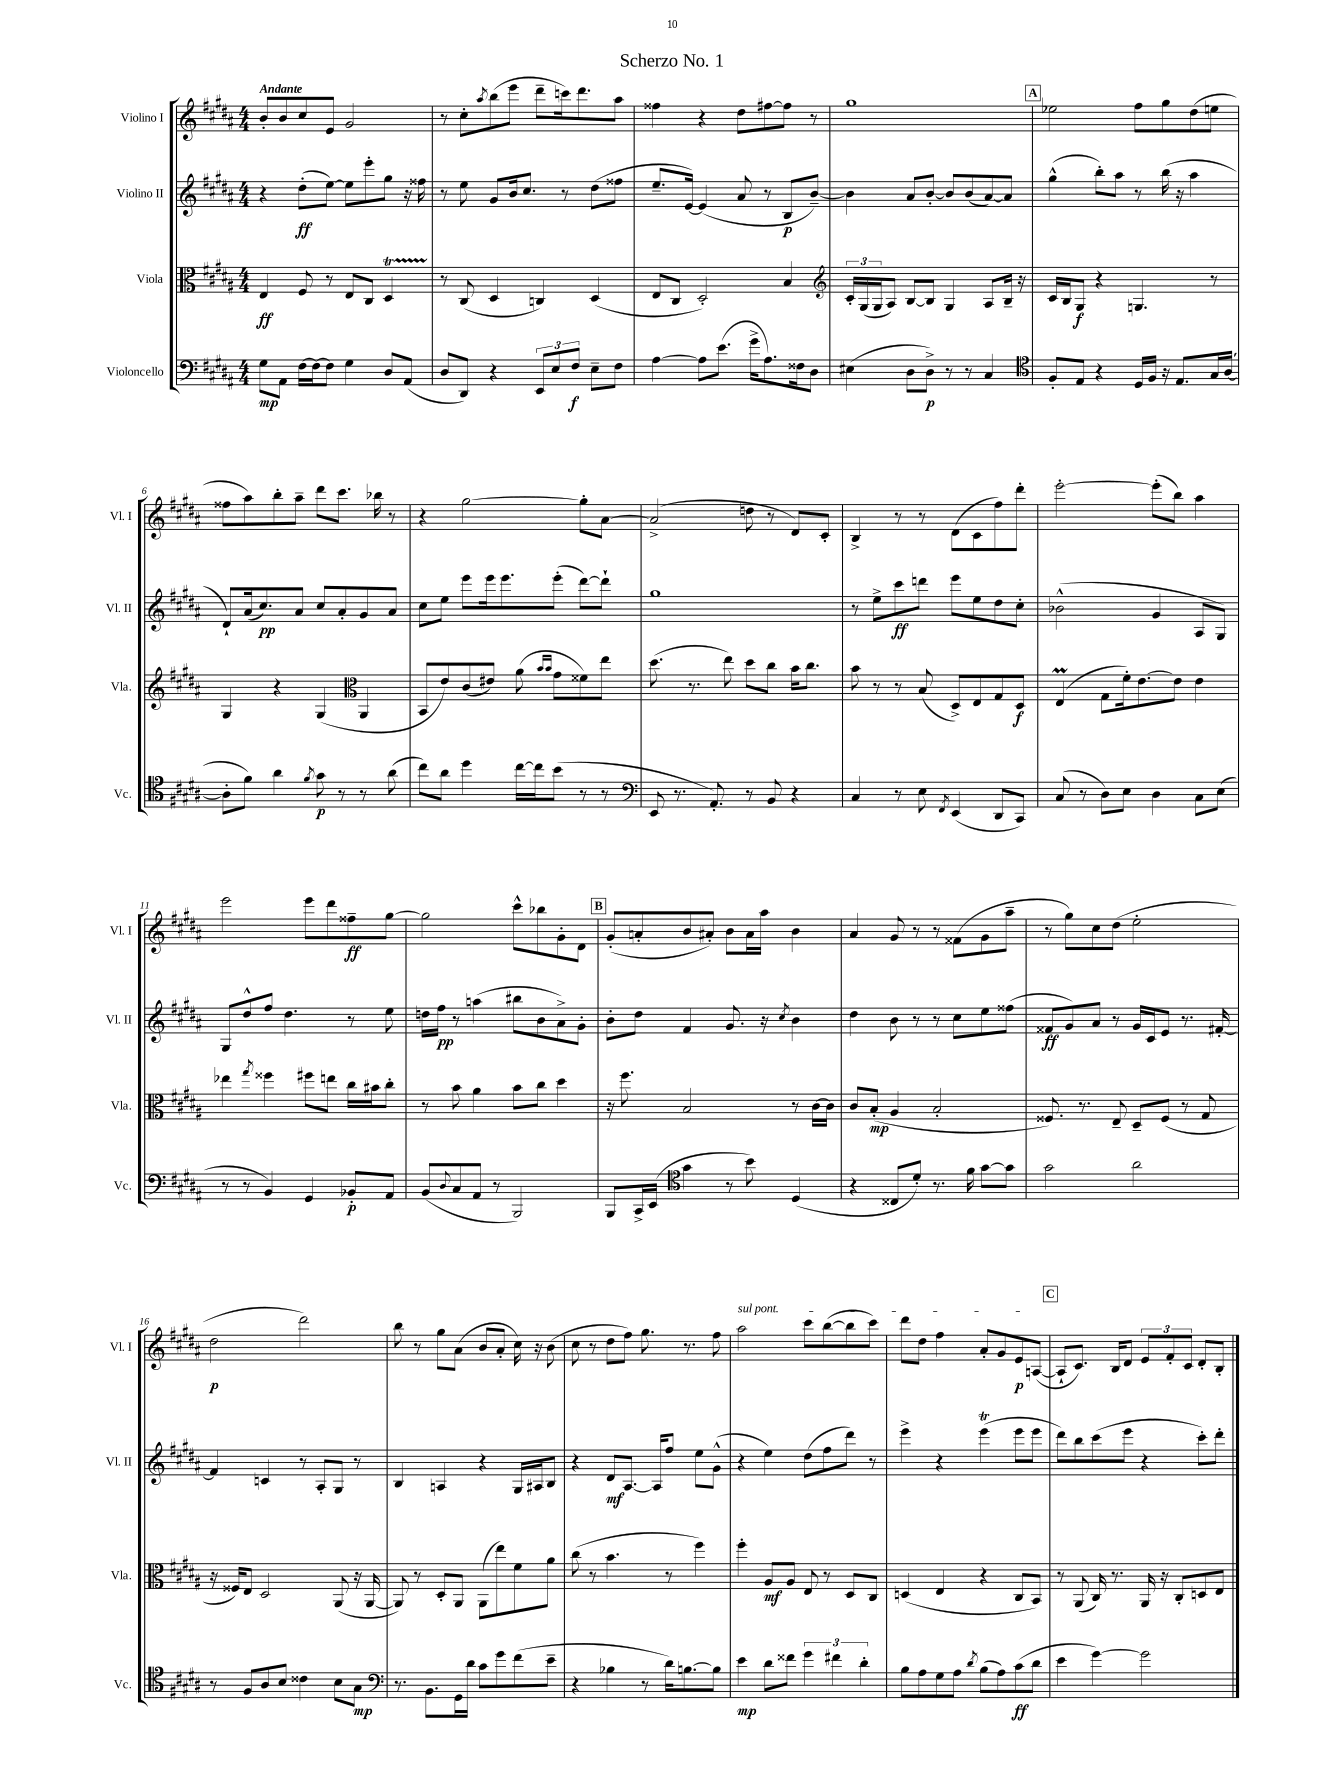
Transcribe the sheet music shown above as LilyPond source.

\header { title = "Scherzo No. 1" }
<<
\new StaffGroup <<
\new Staff = "s0" \with { instrumentName = "Violino I" shortInstrumentName = "Vl. I" } {
    \clef treble \key b \major \numericTimeSignature \time 4/4 \tempo "Andante"
    b'8-. b'8 cis''8 e'8 gis'2 |
    r8 cis''8-. \acciaccatura { ais''8 } b''8( e'''8 dis'''8-- c'''16) dis'''8. ais''8 |
    fisis''4 r4 dis''8 fis''8~ fis''8 r8 |
    gis''1 |
    \mark \markup { \box "A" } ees''2 fis''8 gis''8 dis''8( e''8 |
    fisis''8 ais''8) b''8-. ais''8-- dis'''8 cis'''8. bes''16 r8 |
    r4 gis''2~ gis''8-. ais'8~ |
    ais'2->( d''8 r8 dis'8) cis'8-. |
    b4-> r8 r8 dis'8( cis'8 fis''8) dis'''8-. |
    e'''2~-. e'''8-.( b''8) ais''4 |
    e'''2 e'''8 dis'''8 fisis''8--\ff gis''8~ |
    gis''2 cis'''8-^ bes''8 gis'8-. dis'8 |
    \mark \markup { \box "B" } gis'8-.( a'8-. b'8 ais'8-.) b'8 ais'16 ais''16 b'4 |
    ais'4 gis'8 r8 r8 fisis'8( gis'8 ais''8-- |
    r8 gis''8) cis''8 dis''8( e''2-. |
    dis''2\p dis'''2) |
    b''8 r8 gis''8 ais'8( b'8 ais'8-. cis''16) r16 b'8( |
    cis''8 r8 dis''8 fis''8) gis''8. r8. fis''8 |
    \once \override TextSpanner.bound-details.left.text = \markup { \italic "sul pont." } ais''2\startTextSpan cis'''8 b''8~( b''8 cis'''8) |
    dis'''8 dis''8 fis''4 ais'8-. gis'8 e'8\p a8~\stopTextSpan( |
    \mark \markup { \box "C" } a8-! cis'8.) b16 dis'8 \tuplet 3/2 { e'8 fis'8-. cis'8 } dis'8-. b8-. \bar "|." |
}
\new Staff = "s1" \with { instrumentName = "Violino II" shortInstrumentName = "Vl. II" } {
    \clef treble \key b \major \numericTimeSignature \time 4/4
    r4 dis''8-.\ff( e''8~) e''8 e'''8-. gis''8 r16 fisis''16 |
    r8 e''8 gis'8 b'16 cis''8. r8 dis''8( fisis''8 |
    e''8.-- e'16~) e'4( ais'8 r8 b8\p b'8~--) |
    b'4 ais'8 b'8~-. b'8 b'8( ais'8~) ais'8 |
    \mark \markup { \box "A" } gis''4-^( b''8-.) ais''8 r8 b''16( r16 ais''4 |
    dis'8-!) ais'16( cis''8.\pp) ais'8 cis''8 ais'8-. gis'8 ais'8 |
    cis''8 e''8 e'''8 e'''16 e'''8. e'''8-.( dis'''8~) dis'''8-! |
    gis''1 |
    r8 e''8-> cis'''8\ff d'''8 e'''8 e''8 dis''8 cis''8-. |
    bes'2-^( gis'4 ais8 gis8) |
    gis8 dis''8-^ fis''8 dis''4. r8 e''8 |
    d''16 fis''16\pp r8 a''4( bis''8 b'8 ais'8->) gis'8-. |
    \mark \markup { \box "B" } b'8-. dis''8 fis'4 gis'8. r16 \acciaccatura { cis''8 } b'4 |
    dis''4 b'8 r8 r8 cis''8 e''8 fisis''8( |
    fisis'8\ff gis'8) ais'8 r8 gis'16 cis'16 e'8 r8. fis'16~-. |
    fis'4 c'4 r8 ais8-. gis8 r8 |
    b4 a4 r4 gis16 ais16 b8 |
    r4 dis'8\mf ais8.~ ais16 fis''8 e''8 gis'8-^( |
    r4 e''4) dis''8( fis''8 dis'''8) r8 |
    e'''4-> r4 e'''4\trill( e'''8 e'''8 |
    \mark \markup { \box "C" } dis'''8) b''8 cis'''8( e'''8 r4 cis'''8-.) dis'''8-. \bar "|." |
}
\new Staff = "s2" \with { instrumentName = "Viola" shortInstrumentName = "Vla." } {
    \clef alto \key b \major \numericTimeSignature \time 4/4
    e4\ff fis8 r8 e8 cis8 dis4\startTrillSpan |
    r8\stopTrillSpan cis8( dis4 c4) dis4( |
    e8 cis8 dis2-.) b4 |
    \clef treble \tuplet 3/2 { cis'16-. gis16( gis16 } ais8) b8~ b8 gis4 ais8 b16-- r16 |
    \mark \markup { \box "A" } cis'16 b16 gis8\f r4 g4. r8 |
    gis4 r4 gis4( \clef alto ais,4 |
    b,8 e'8) cis'8( eis'8) ais'8( \grace { b'16 b'16 } gis'8 fisis'8) e''8 |
    dis''8.( r8. e''8) dis''8 cis''8 b'16 cis''8. |
    b'8 r8 r8 b8( dis8->) e8 gis8 dis8\f |
    e4\prall( gis8 fis'16-.) e'8.~ e'8 e'4 |
    ees''4 \acciaccatura { gis''8 } fisis''4 fis''8 e''8 cis''16 bis'16 cis''8-. |
    r8 b'8 ais'4 b'8 cis''8 dis''4 |
    \mark \markup { \box "B" } r16 fis''8. b2 r8 cis'16~ cis'16 |
    cis'8 b8-.\mp( ais4 b2-. |
    fisis8.) r8. e8-- dis8-- fisis8( r8 gis8 |
    r16 fisis16) e8 dis2 ais,8( r16 ais,16~ |
    ais,8) r8 dis8-. ais,8 ais,8( e''8) fis'8 ais'8 |
    cis''8( r8 b'4. r8 fis''4) |
    fis''4-. ais8\mf ais8 e8 r8 dis8 cis8 |
    d4( e4 r4 cis8 b,8) |
    \mark \markup { \box "C" } r8 ais,8( cis16) r8. ais,16 r16 cis8-. d8 e8 \bar "|." |
}
\new Staff = "s3" \with { instrumentName = "Violoncello" shortInstrumentName = "Vc." } {
    \clef bass \key b \major \numericTimeSignature \time 4/4
    gis8\mp ais,8 fis16~ fis16~ fis8 gis4 dis8 ais,8( |
    dis8 dis,8) r4 \tuplet 3/2 { e,8 e8 fis8\f } e8-- fis8 |
    ais4~ ais8 e'8.( gis'16-> ais8.) fisis16 dis8 |
    eis4( dis8 dis8->\p) r8 r8 cis4 |
    \mark \markup { \box "A" } \clef tenor fis8-. e8 r4 dis16 fis16 r16 e8. gis16 ais16~( |
    ais8-. fis'8) ais'4 \acciaccatura { fis'8 } gis'8\p r8 r8 ais'8( |
    cis''8) ais'8 dis''4 cis''16~ cis''16 b'8( r8 r8 |
    \clef bass e,8 r8. ais,8.-.) r8 b,8 r4 |
    cis4 r8 e8 \acciaccatura { fis,8 } e,4( dis,8 cis,8) |
    cis8( r8 dis8) e8 dis4 cis8 e8( |
    r8 r8 b,4) gis,4 bes,8-.\p ais,8 |
    b,8( \appoggiatura { dis8 } cis8 ais,8 r8 b,,2) |
    \mark \markup { \box "B" } b,,8 cis,16-> e,16( \clef tenor gis'4 r8 b'8) dis4( |
    r4 cisis8 dis'8-.) r8. fis'16 gis'8~ gis'8 |
    gis'2 ais'2 |
    r8 fis8 ais8 b8 cisis'4 b8 gis8\mp |
    \clef bass r8. b,8. gis,16 dis'16 cis'8 gis'8 fis'8( e'8-- |
    r4 bes4 r8 dis'16) b8.~ b8 |
    e'4\mp dis'8 fisis'8 \tuplet 3/2 { gis'4 fis'4 dis'4-. } |
    b8 ais8 gis8 ais8 \acciaccatura { dis'8 } b8( ais8) cis'8\ff( dis'8 |
    \mark \markup { \box "C" } e'4 gis'4~) gis'2 \bar "|." |
}
>>
>>
